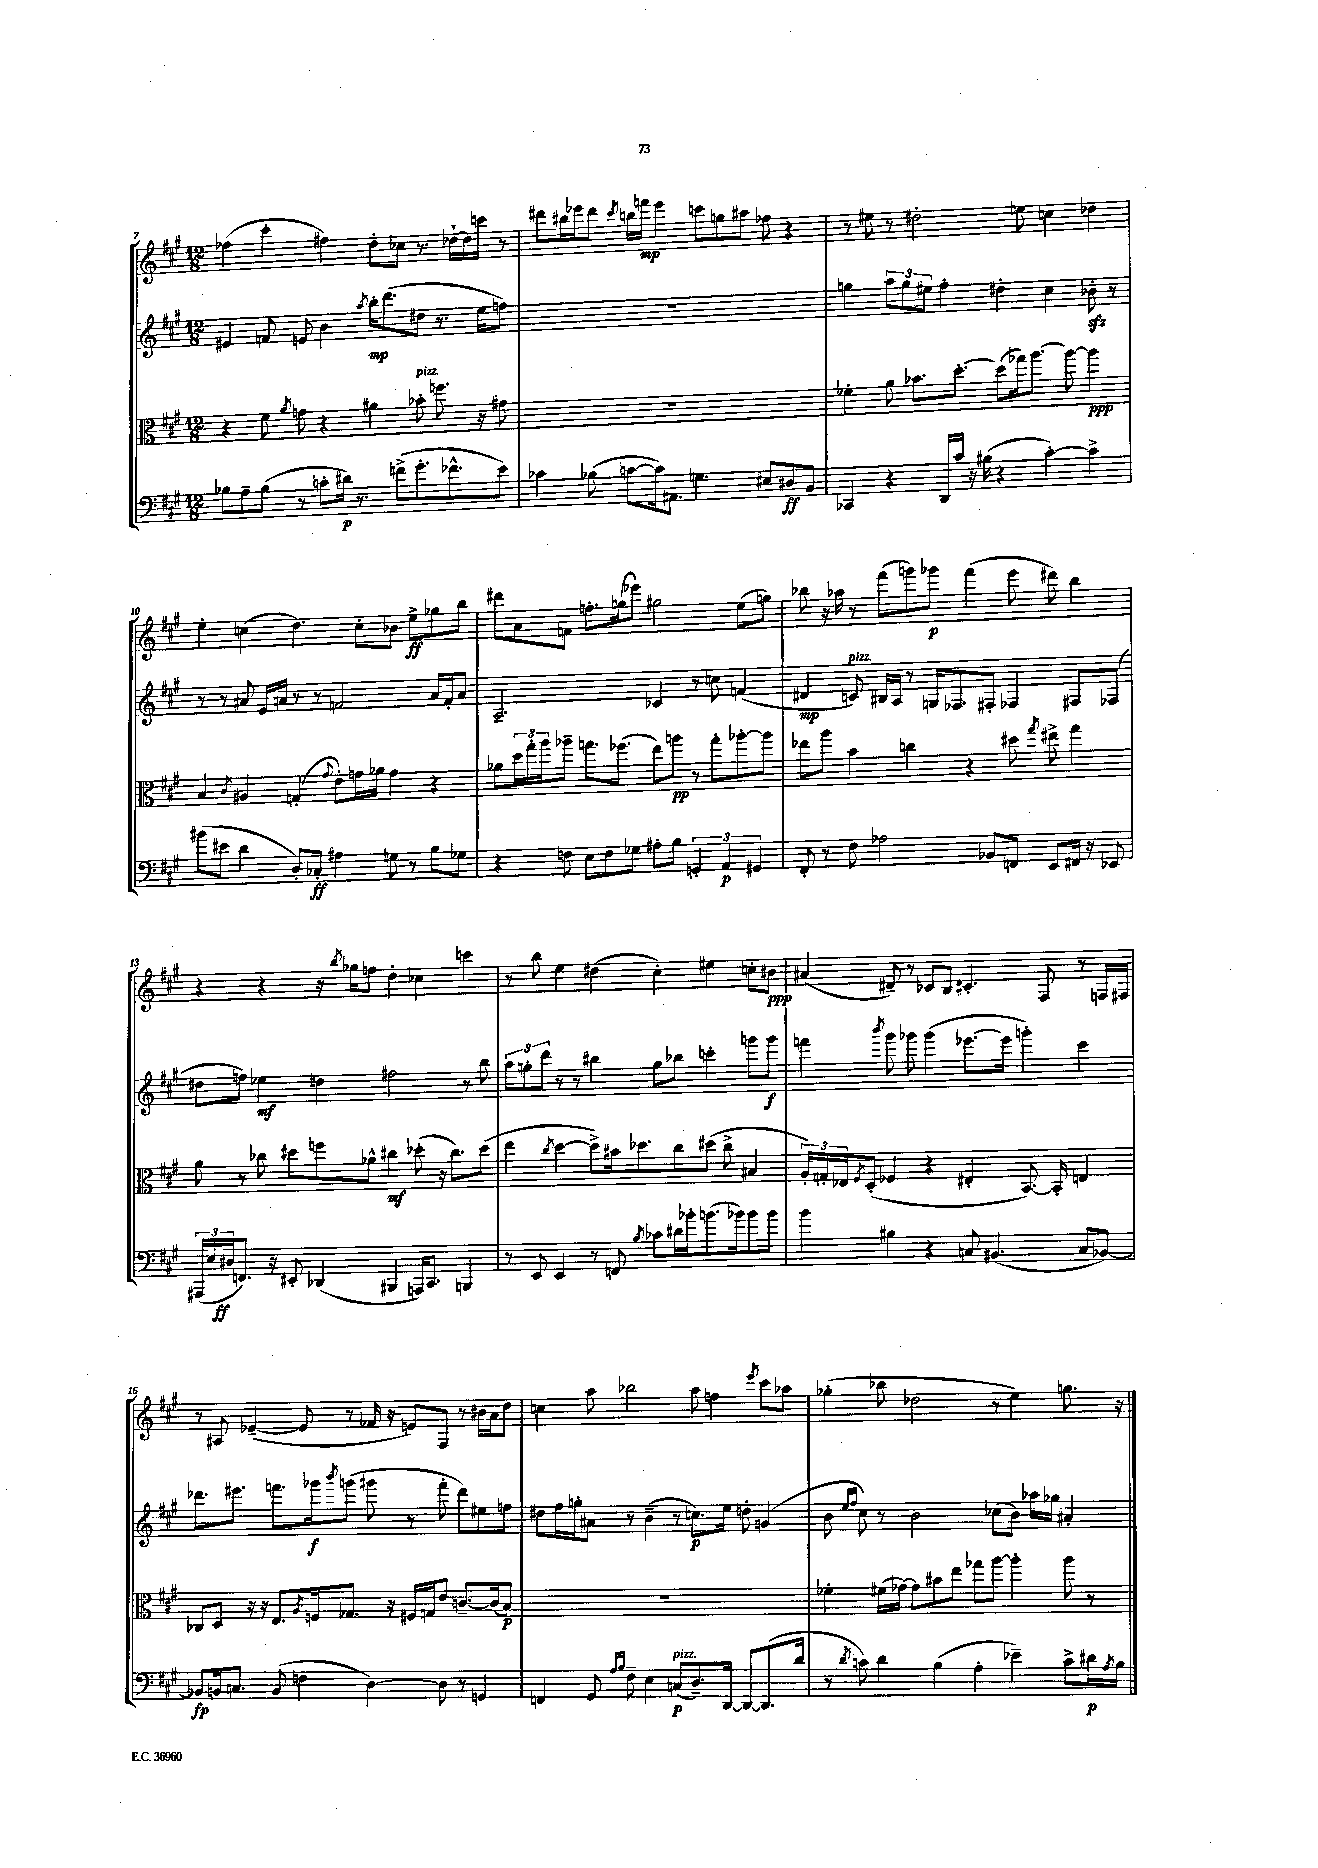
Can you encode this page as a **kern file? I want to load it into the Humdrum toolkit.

**kern	**kern	**kern	**kern
*staff4	*staff3	*staff2	*staff1
*clefF4	*clefC3	*clefG2	*clefG2
*k[f#c#g#]	*k[f#c#g#]	*k[f#c#g#]	*k[f#c#g#]
*M12/8	*M12/8	*M12/8	*M12/8
8B-	4r	4e#	(4ff-
8A~	.	.	.
(8B-	8f#	8f	4ccc#'
.	8qa	.	.
8r	8g	8e	.
8c'	4r	4b	4ff#)
16d#)	.	.	.
8.r	.	.	.
.	.	8qaa	.
.	4a#	16bb'	8dd'
.	.	(8.ddd	.
(8f^	.	.	8cc-
8.g#'	8b-'	8dd#	8.r
.	8.ff	8.r	.
8.f-^^	.	.	[16dd-`
.	.	.	16dd-]
.	16r	16ee	16ccc
8e)	8g#	8ff)	8r
=	=	=	=
4c-	1.r	1.r	8ddd#
.	.	.	16bb#
.	.	.	16eee-
(8B-	.	.	8ddd#
.	.	.	8qccc#
[8c	.	.	16bb
.	.	.	16fff
16c])	.	.	4eee-
8.AA#	.	.	.
4.G	.	.	8ccc
.	.	.	8gg
.	.	.	8aa#
8E#	.	.	8ff-
8D#	.	.	4r
8BB	.	.	.
=	=	=	=
4CC-	4f-'	4gg	8r
.	.	.	8ee#
4r	8a	12aa	8r
.	.	12gg	.
.	8.b-	.	2dd#'
.	.	12ee#	.
16DD	.	4ff#'	.
16c#	[8.dd'	.	.
16r	.	.	.
(16B#	.	.	.
4r	(8dd]	4dd#'	.
.	16gg-)	.	8ee
.	[8.aa	.	.
[4c#')	.	4cc#	4cc
.	8aa_	.	.
4c#^]	4aa]	8b-'	4dd-
.	.	8r	.
=	=	=	=
(8b#	4B	8r	4ee'
8e#	.	8r	.
.	8qc#	.	.
4d	4A#	8a#	(4cc
.	.	16e	.
.	.	16a	.
8D')	(4G'	8r	4.dd)
8C-'	.	8r	.
.	8qqg#	.	.
4A#	8e')	2f	.
.	16g	.	8cc'
.	16a-	.	.
8G	4g	.	8b-
8r	.	.	8ee^
8B	4r	16a	8gg-
.	.	16f'	.
8G-	.	8a	8bb
=	=	=	=
4r	8a-	2.A~	8ddd#
.	24dd	.	8a
.	24gg#'	.	.
.	24aa	.	.
8F	8aa-~	.	8f
8E	8.gg	.	8.ff'
8F	.	.	.
.	(8.ff-	.	(16gg
8G-	.	.	8eee-)
8A#'	8ee)	4c-	2gg#
8B	8aa	.	.
6GG'	8r	8r	.
.	8gg'	8cc	.
6AA	.	.	.
.	[8aa-'	(4f	(8ee
6GG#	.	.	.
.	8aa-]	.	8gg)
=	=	=	=
8FF#'	8ee-	4d#	8bb-
8r	8aa	.	16r
.	.	.	16aa-
8F#	4b	8c)	8r
2A-	.	16B#	(8fff#
.	.	16A	.
.	4cc	8r	8ggg)
.	.	16G	8ggg-
.	.	8.F-	.
.	4r	.	(4fff#
8BB-	.	8F#'	.
8FF	8dd#	4F-	8eee
.	8qgg#	.	.
8EE	8ee#^	.	8ddd#)
16FF#	4gg#	8F#	4bb-
16r	.	.	.
8EE-	.	(8F-	.
=	=	=	=
(24AAA#	8a	8dd#	4r
24E	.	.	.
24D#	.	.	.
8.FF)	8r	8ff)	.
.	8cc-	4ee-	4r
16r	.	.	.
8EE#'	8dd#	.	.
(4DD-	8ff	4dd	16r
.	.	.	8qbb
.	.	.	16gg-
.	8a-^^	.	8ff
4BBB#	4cc#	2ff#	4dd'
16AAA)	(8dd-'	.	4cc-
8.CC#	.	.	.
.	16r	.	.
.	8.cc#)	.	.
4BBB	.	8r	4ccc
.	(8dd-	8bb	.
=	=	=	=
8r	4ee	12aa	8r
.	.	12gg'	.
8EE	.	.	8bb
.	.	12ddd	.
.	8qcc#	.	.
4EE	[4dd	8r	4ee
.	.	8r	.
8r	8dd^])	4bb#	(4dd#
8FF	16b#	.	.
.	8.dd-	.	.
8qB	.	.	.
8c-	.	8gg	4cc#')
16d#	8cc#	8bb-	.
16b-'	.	.	.
(8.b	(8dd#	4ccc'	4ee#
.	8cc#^	.	.
16b-)	.	.	.
8b-	4B#	8ggg	8cc'
8b-	.	8ggg	8b#
=	=	=	=
4b	24A')	4fff	(4a#
.	24G'	.	.
.	24E-	.	.
.	8qF#	.	.
.	(8D'	.	.
.	.	8qbbb	.
4B#	4F-	8ggg#	8d#~)
.	.	8ggg-	8r
4r	4r	(4ggg-	8c-
.	.	.	8B
8C	4E#'	[8.eee-	4.c#'
(4.BB#	.	.	.
.	.	16eee-]	.
.	[8.BB)	4ggg')	.
.	.	.	8F#
.	16BB']	.	.
8C	4E	4ccc#	8r
[8BB-)	.	.	16F
.	.	.	16F#
=	=	=	=
8BB-]	8C-	8.ddd-	8r
16BB	8D	.	8A#
8.C	.	8.eee#	.
.	16r	.	([4e-~
.	16r	.	.
(8BB	8.E	8.fff	.
4F	.	.	8e-]
.	8qA	.	.
.	16F	16ggg-	.
.	.	8qbbb	.
.	8.G-	(8ggg	8r
[4D)	.	8ggg#	16f-
.	16r	.	16r
.	16F#	8r	8e)
.	16G	.	.
8D]	8e	8fff'	8F#
8r	[8.c~	8ddd-)	8r
4GG	.	8ee#	16b#
.	(16c]	.	16a
.	8B)	8ff	8dd
=	=	=	=
4FF	1.r	8dd#	4cc
.	.	16ff#	.
.	.	16gg'	.
8GG#	.	8a#	8aa
16qqA	.	.	.
16qqB	.	.	.
8F#~	.	8r	2bb-
4E	.	(4b~	.
(8C	.	8r	.
8.D~)	.	8.cc)	8aa
.	.	.	4ff
[16DD	.	16ee	.
8DD_	.	8dd'	.
.	.	.	8qeee
(8.DD]	.	(4g	8ccc#
.	.	.	8aa-
16d	.	.	.
=	=	=	=
8r	4f-'	8b	(4gg-'
.	.	16qqee	.
8qd	.	16qqff#	.
8c)	.	8cc#)	.
4d	(16f#	8r	8bb-
.	[16g-)	.	.
.	8g-]	2b	2dd-
(4B	8b#	.	.
.	8ee	.	.
4A'	8gg-	.	.
.	[8aa	(8cc-	8r
4e-~)	4aa']	8b)	4ee)
.	.	16aa-	.
.	.	16gg-	.
8c^	8aa	4a#'	8.gg
16d#	8r	.	.
8qA	.	.	.
16B	.	.	16r
==	==	==	==
*-	*-	*-	*-
